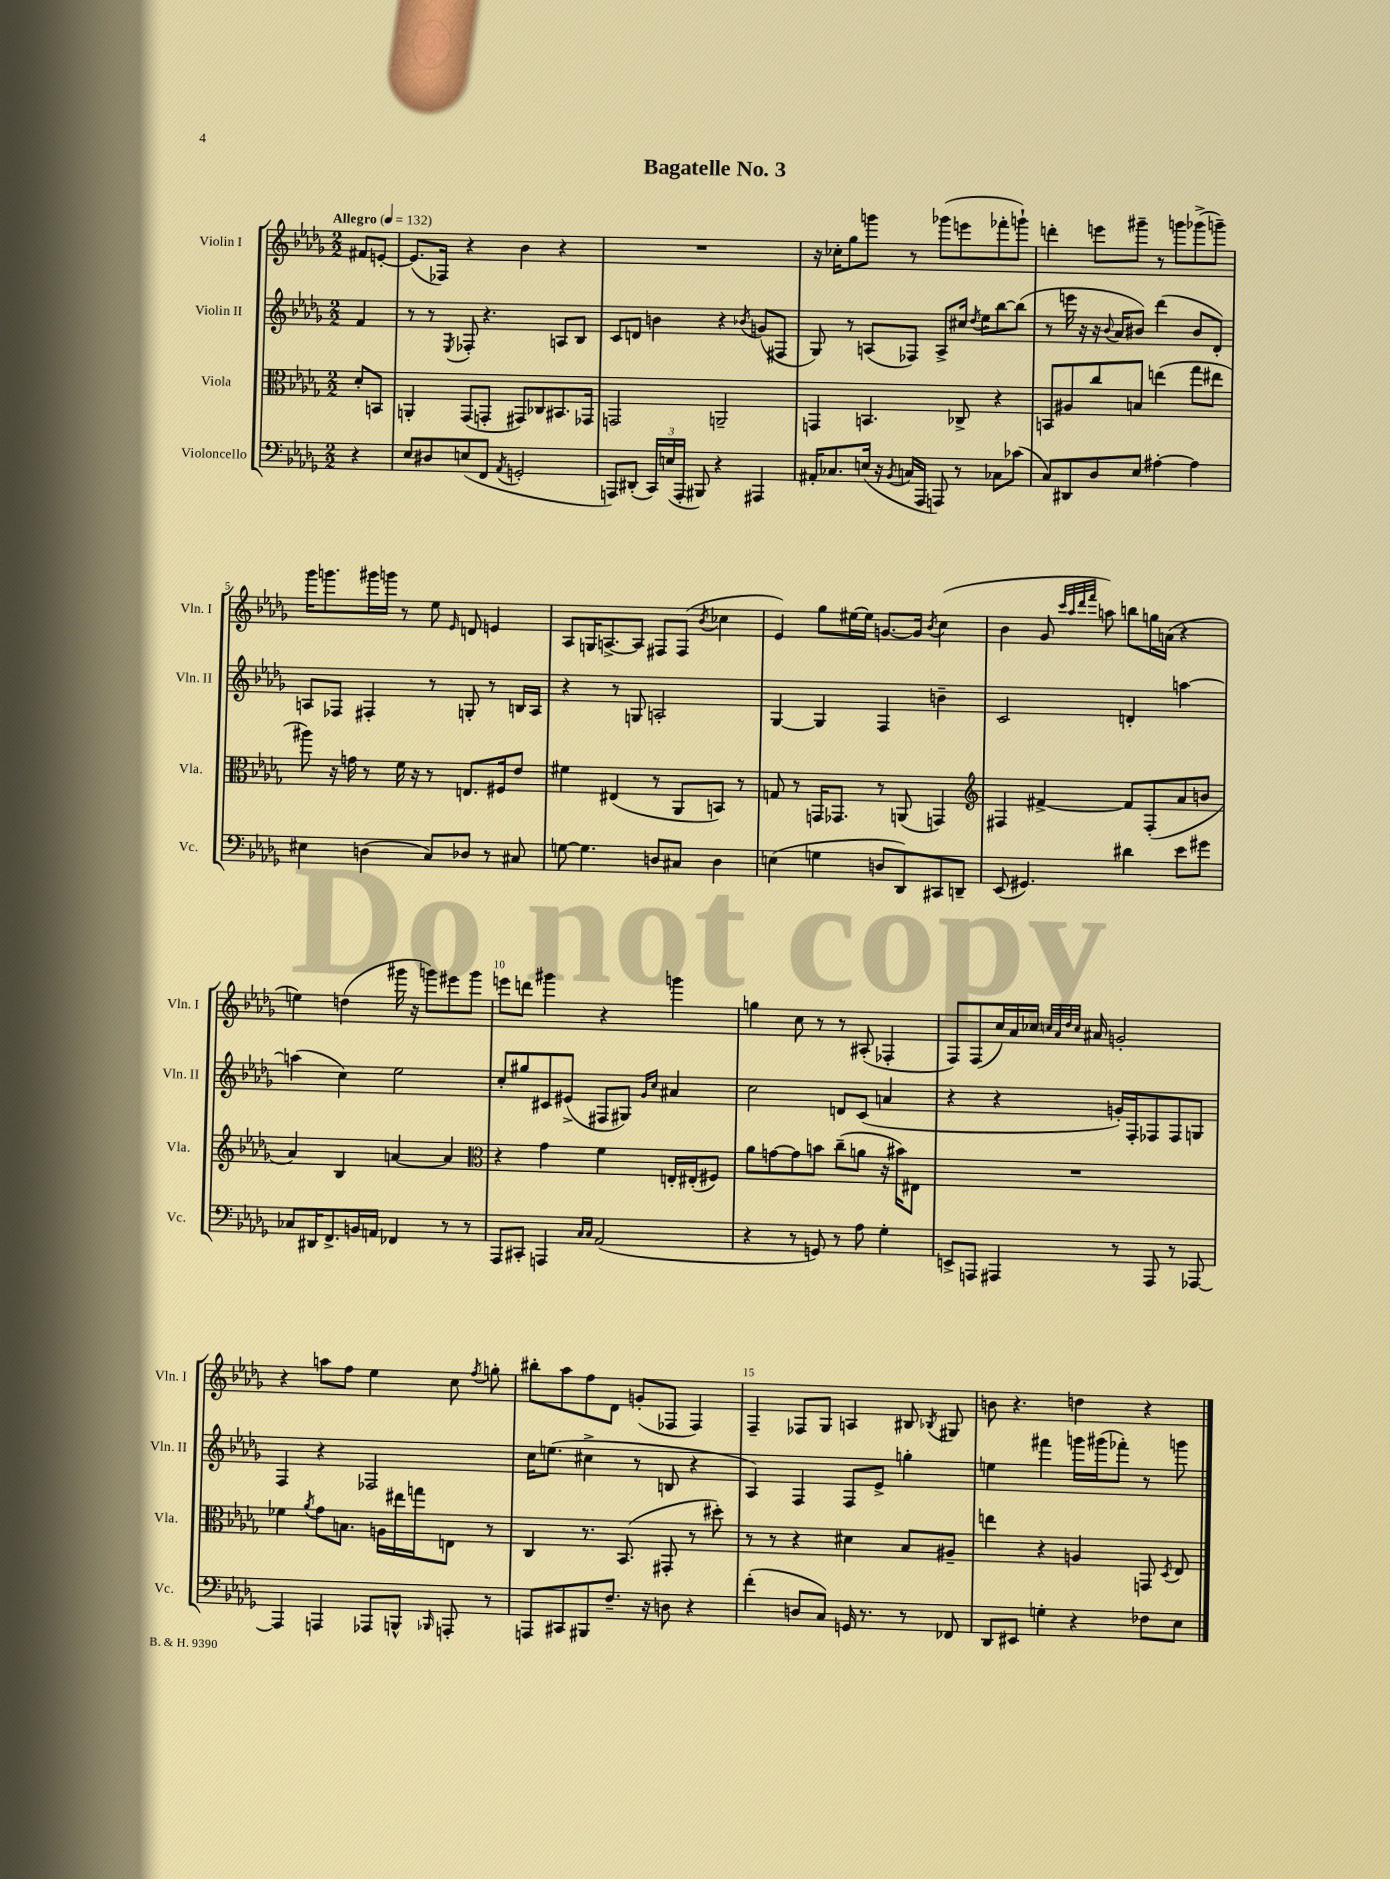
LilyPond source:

\header { title = "Bagatelle No. 3" }
<<
\new StaffGroup <<
\new Staff = "s0" \with { instrumentName = "Violin I" shortInstrumentName = "Vln. I" } {
    \clef treble \key des \major \numericTimeSignature \time 2/2 \partial 4 \tempo "Allegro" 4 = 132
    \autoBeamOff fis'8[ e'8]~-. |
    e'8.[( fes16]) r4 bes'4 r4 |
    R1 |
    r16 ces''16[-. ges''8 g'''8] r8 ges'''8[( e'''8 fes'''8-. g'''8]-!) |
    d'''4-. e'''8[ gis'''8]-- r8 g'''8[ ges'''8->( g'''8]--) |
    ges'''16[ g'''8. gis'''16 g'''16] r8 ees''8 \grace { ees'16 } d'8 e'4 |
    aes8[ g16 a8.~-> a8] fis8[ fis8]( \acciaccatura { bes'8 } ces''4 |
    ees'4) ges''8[ eis''16~ eis''16] g'8.[~ g'16] \acciaccatura { bes'8 } c''4( |
    bes'4 ges'8 \grace { c'''32[ aes''32 des'''32 f'''32] } a''8) b''8[ g''16 a'16]( r4 |
    e''4) d''4( gis'''16 r16 g'''8[) eis'''8 g'''8] |
    e'''8[ d'''8] gis'''4 r4 g'''4 |
    g''4 c''8 r8 r8 ais8-.( fes4-. |
    f8[) f8( c''16) aes'16 ces''16] \grace { c''32[ aes'32 des''32 c''32] } ais'16 g'2-. |
    r4 a''8[ f''8] ees''4 c''8 \acciaccatura { f''8 } g''8-. |
    bis''8[-. aes''8 f''8 des'8] g'8[-.( fes8] fes4) |
    f4-- fes8[ ges8] a4 bis8 \acciaccatura { bes8 } gis8 |
    b'8 r4. d''4 r4 \bar "|." |
}
\new Staff = "s1" \with { instrumentName = "Violin II" shortInstrumentName = "Vln. II" } {
    \clef treble \key des \major \numericTimeSignature \time 2/2 \partial 4
    \autoBeamOff f'4 |
    r8 r8 \acciaccatura { ees8 } fes8-. r4. a8[ bes8] |
    c'8[ d'8] b'4 r4 \acciaccatura { bes'8 } g'8[( fis8] |
    ges8) r8 a8[( fes8]) a8[-> cis''16] \acciaccatura { des''8 } ees''16[ bes''8~ bes''8]( |
    r8 e'''16 r16 r16 \appoggiatura { bes'8 } aes'16[ bis'8]) des'''4( bis'8[ des'8]-.) |
    a8[ fes8] fis4-. r8 g8-. r8 b16[ a16] |
    r4 r8 g8 a2-. |
    ges4~ ges4 f4 b'4-- |
    c'2 d'4-. a''4~ |
    a''4( c''4) ees''2 |
    c''8[-. gis''8 cis'8 eis'8]->( fis8[ gis8]) \grace { ges'16[ c''16] } ais'4 |
    c''2 d'8[ c'8]( a'4 |
    r4 r4 g'16[-.) f16-. fes8 fes8 g8] |
    f4 r4 fes2 |
    c''16[ e''8.]( cis''4-> r8 b8 r4 |
    aes4) f4 f8[ ees'8]-> g''4-. |
    e''4 fis'''4 g'''16[ gis'''16( fes'''8]-.) r8 g'''8 \bar "|." |
}
\new Staff = "s2" \with { instrumentName = "Viola" shortInstrumentName = "Vla." } {
    \clef alto \key des \major \numericTimeSignature \time 2/2 \partial 4
    \autoBeamOff des'8[-. b,8] |
    a,4-. ges,8[( g,8]-. gis,8[) ces8 bis,8. ges,16] |
    g,2 a,2-- |
    g,4 b,4. ces8-> r4 |
    b,8[ ais8 c''8 b8] e''4( ges''8[ eis''8] |
    ais''8) r16 g'16 r8 f'16 r16 r8 e8.[ fis16 ees'8] |
    fis'4 eis4( r8 aes,8[ b,8]) r8 |
    g8 r8 g,16[ ges,8.] r8 a,8( g,4) |
    \clef treble fis4 fis'4~-> fis'8[ fis8-.( aes'8 b'8] |
    aes'4) bes4 a'4~ a'4 |
    \clef alto r4 ges'4 f'4 e16[-. eis16-.( fis8]) |
    aes'8[ g'8~ g'8 b'8] c''8[--( a'8] r16 bis'16[) eis8] |
    R1 |
    fes'4 \acciaccatura { aes'8 } ges'8[ b8.] a16[ eis''16 g''16 e8] r8 |
    c4 r8. bes,8.( gis,8-. r8 dis''8-.) |
    r8 r8 r4 dis'4 bes8[ ais8]-- |
    e''4 r4 a4 g,8 \acciaccatura { des8 } ees8 \bar "|." |
}
\new Staff = "s3" \with { instrumentName = "Violoncello" shortInstrumentName = "Vc." } {
    \clef bass \key des \major \numericTimeSignature \time 2/2 \partial 4
    \autoBeamOff r4 |
    ees8[ dis8 e8( f,8] \acciaccatura { aes,8 } g,2-. |
    a,,8[) dis,8]-.( \tuplet 3/2 { c,16[) e16( a,,16]-. } bis,,8) r4 ais,,4 |
    ais,16[-. ces8. e16]( r16 \acciaccatura { bes,8 } c16[ aes,,16] a,,8) r8 ces8[ ces'8]( |
    c8[) dis,8 des8 ees8] ais4~-. ais4 |
    eis4 d4( c8[) des8] r8 cis8 |
    g8~ g4. d8[ cis8] d4 |
    e4( g4 d8[ des,8) cis,8 d,8]-- |
    ees,8( gis,4.) dis'4 ees'8[ gis'8] |
    ces8[ dis,16 f,8.-> b,16 a,16] fes,4 r8 r8 |
    aes,,8[ cis,8]-. a,,4 \grace { c16[ c16] } aes,2( |
    r4 r8 g,8) r8 aes8 ges4-. |
    e,8[-> a,,8] ais,,4 r8 ais,,8 r8 aes,,8~ |
    aes,,4 a,,4 aes,,8[ b,,8]-^ \grace { bes,,16 } a,,8-. r8 |
    a,,8[ cis,8 bis,,8 f8.]-- r16 d8 r4 |
    f'4-.( d8[ c8]) g,16 r8. r8 fes,8 |
    des,8[ eis,8] g4-. r4 fes8[ ees8] \bar "|." |
}
>>
>>
\layout { \context { \Score \override BarNumber.break-visibility = ##(#f #t #t) barNumberVisibility = #(every-nth-bar-number-visible 5) } }
